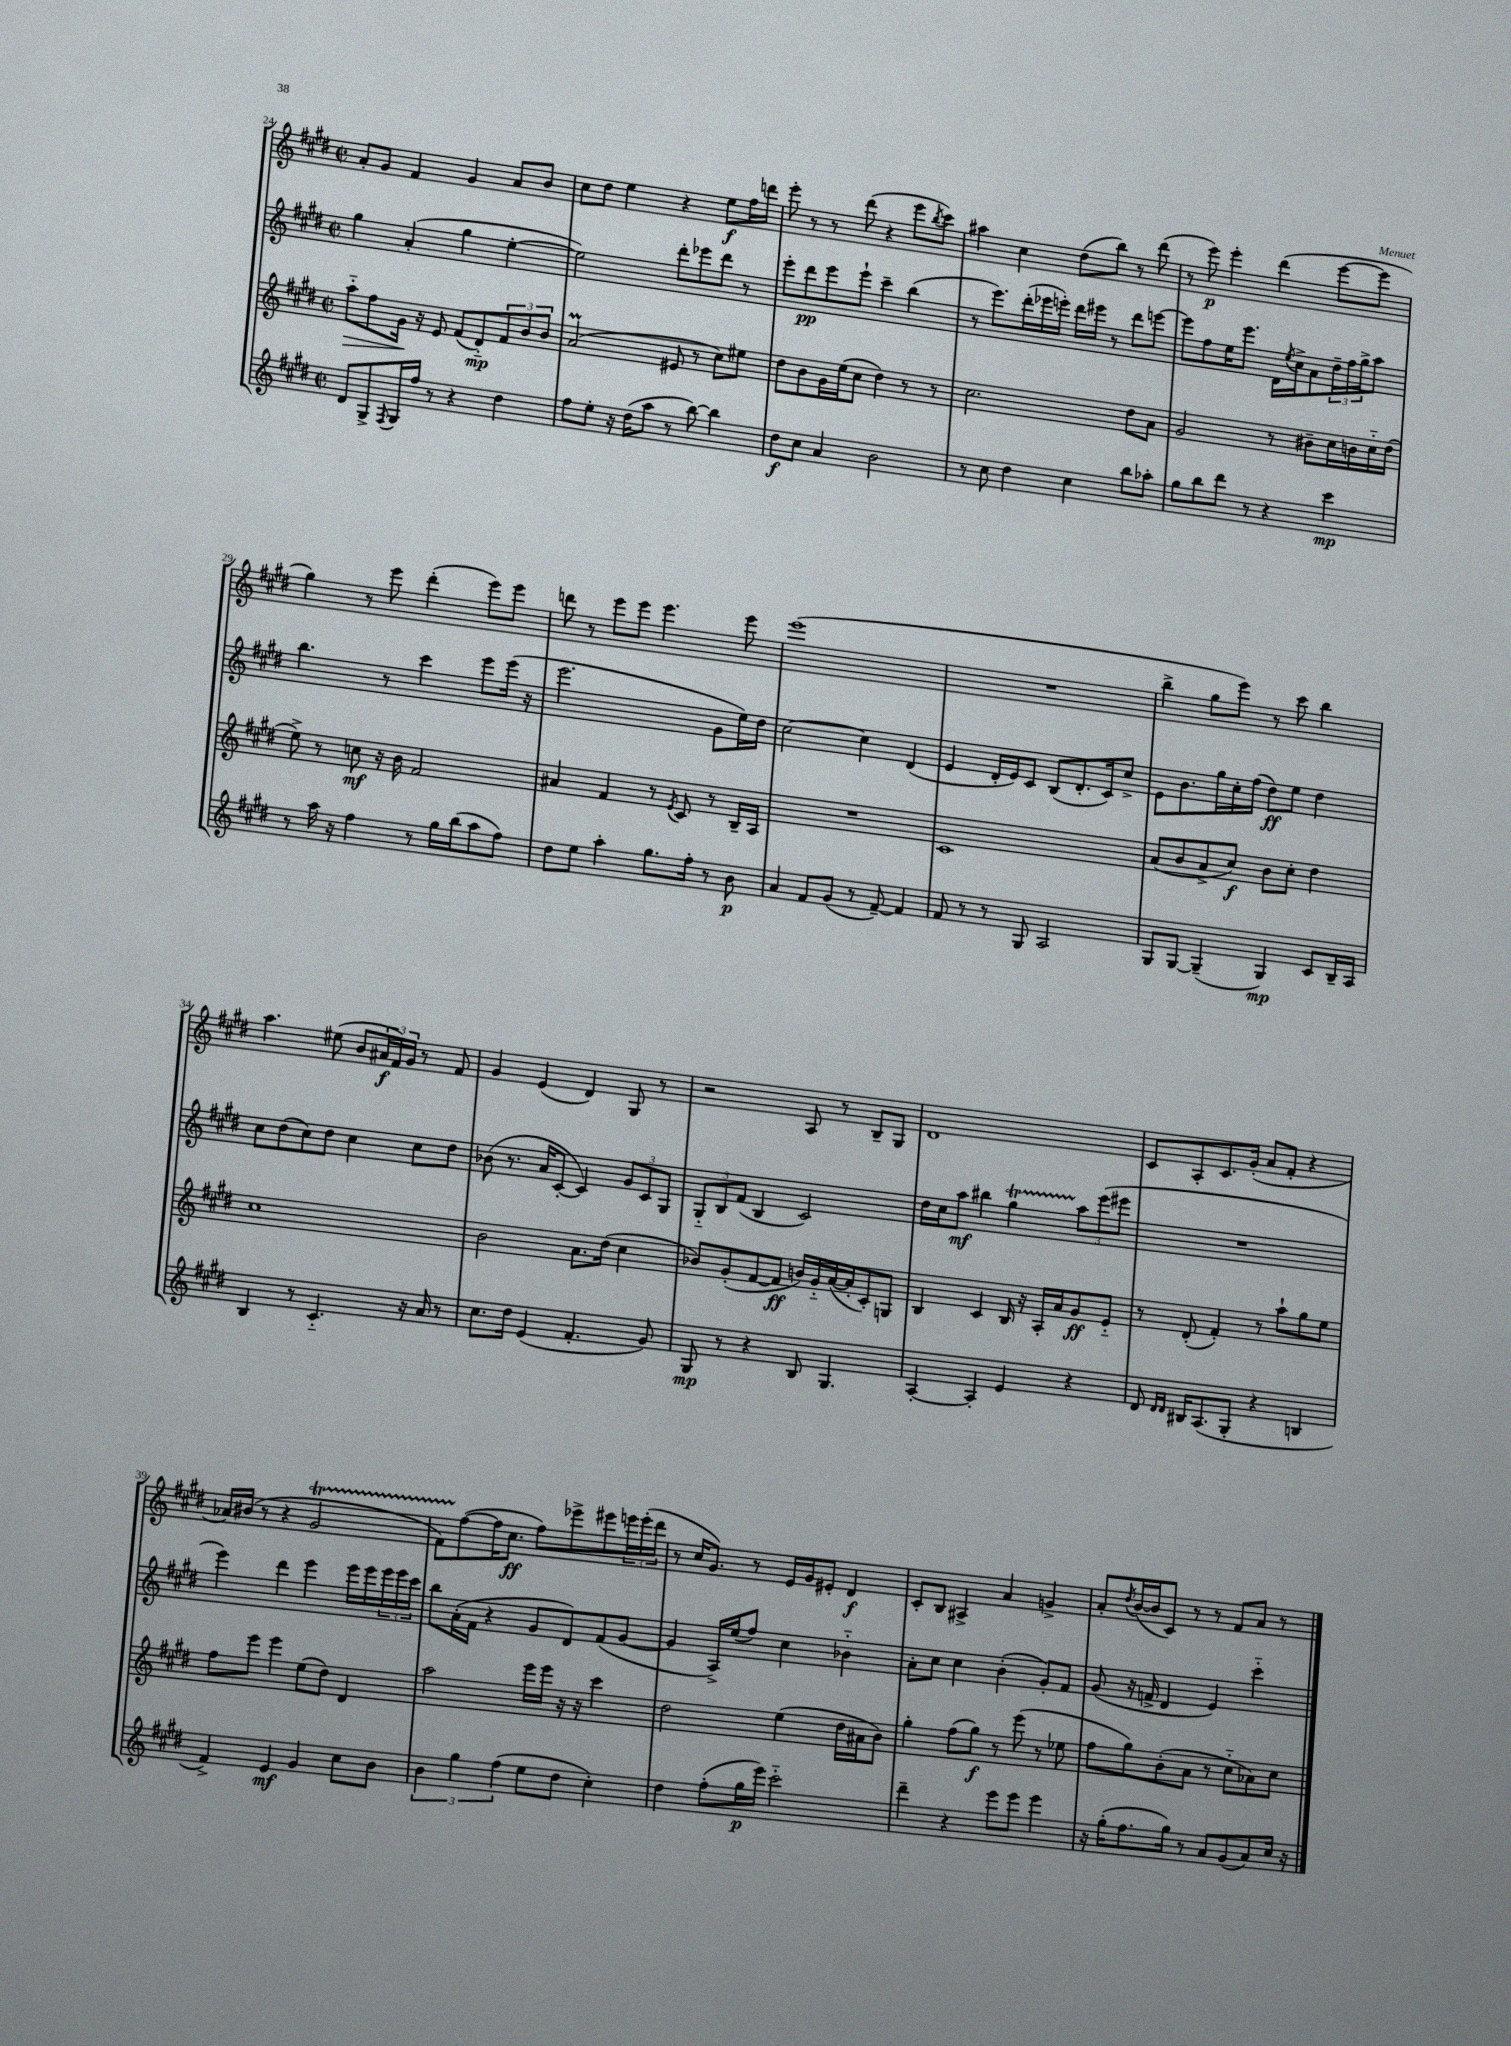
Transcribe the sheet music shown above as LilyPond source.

<<
\new StaffGroup <<
\new Staff = "s0" {
    \clef treble \key e \major \defaultTimeSignature \time 2/2
    a'8-. gis'8 fis'4 gis'4 a'8 b'8 |
    cis''8 dis''8 e''4 r4 e''8\f fis''16 d'''16 |
    e'''8-. r8 r8 dis'''8( r4 e'''8 \acciaccatura { b''8 } cis'''8) |
    ais''4 cis''4 dis''8( b''8) r8 dis'''8( |
    r8 e'''8\p) e'''4-. dis'''4( e'''8~ e'''8 |
    gis''4) r8 e'''8 dis'''4-.( e'''8) e'''8 |
    d'''8 r8 e'''8 e'''8 e'''4. e'''8 |
    e'''1( |
    R1 |
    b''4-> gis''8 e'''8) r8 cis'''8 b''4 |
    a''4. eis''8( b'8 \tuplet 3/2 { ais'16\f fis'16) gis'16 } r8 fis'8 |
    gis'4 e'4( dis'4) gis8 r8 |
    r2 a8 r8 b8-- gis8 |
    dis'1 |
    cis'8 a8-. cis'8. gis'16-.( a'8 fis'8-. r4 |
    aes'16) bis'16( r8 r4 gis'2\startTrillSpan |
    fis'8) fis''8~\stopTrillSpan( fis''16 cis''8.\ff fis''8) ees'''8-> eis'''8 \tuplet 3/2 { e'''16 e'''16-.( dis'''16 } |
    r8 cis''16 gis'8.) r8 e'16 gis'16 eis'8-. dis'4\f |
    cis'8-. b8 ais4-> a'4 g'4-> |
    a'8-. \acciaccatura { dis''8 } b'16~( b'16 cis'8) r8 r8 fis'8 a'8 r8 \bar "|." |
}
\new Staff = "s1" {
    \clef treble \key e \major \defaultTimeSignature \time 2/2
    gis''4 a'4-.( gis''4 e''4~-. |
    e''2) dis'''8-. ees'''8 dis'''8 r8 |
    e'''8-. dis'''8\pp e'''8 e'''8-! cis'''4-- b''4( |
    r8 e'''8.) dis'''16-.( ees'''16 e'''16-.) dis'''16 eis'''16 r8 dis'''8 e'''8~ |
    e'''8 fis''8 e''16 e'''8. dis'16 \acciaccatura { e''8 } cis''16-> a'8 \tuplet 3/2 { dis''16-- fis''16 gis''16-> } a''8 |
    b''4. r8 cis'''4 e'''8 e'''16( r16 |
    e'''2. gis'8 e''16) dis''16 |
    cis''2~ cis''4 dis'4( |
    e'4 dis'16-. e'16) cis'8 b8( dis'8.-. cis'16) cis''8-> |
    e'8 b'8. gis''16 cis''16-. fis''16( dis''8\ff) e''8 dis''4 |
    cis''8 dis''8( cis''8) dis''8 cis''4 cis''8 dis''8 |
    bes'8( r8. a'16 cis'8~-. cis'4) \tuplet 3/2 { gis'8 cis'8 gis8 } |
    \tuplet 3/2 { gis8-_ b8 fis'8( } b4 cis'2) |
    dis''16 cis''16 a''8\mf bis''4 gis''4\startTrillSpan \tuplet 3/2 { a''8\stopTrillSpan e'''8( eis'''8 } |
    R1 |
    e'''4) dis'''4 e'''4 e'''16 e'''16 \tuplet 3/2 { e'''16 e'''16 cis'''16 } |
    b''8 a'16-.( fis'16 r4 gis'8 dis'8) fis'8( gis'8~ |
    gis'4 a16->) e''16( fis''8) cis''4 bes'4-_ |
    a'8-. cis''8 cis''4 b'4-.( gis'8-.) fis'8 |
    gis'8( r16 f'16-> dis'4 e'4) cis'''4-_ \bar "|." |
}
\new Staff = "s2" {
    \clef treble \key e \major \defaultTimeSignature \time 2/2
    a''8-_\> fis''8 gis'16\! r16 e'8 fis'8( dis'8-_\mp) \tuplet 3/2 { fis'8 b'8 b'8 } |
    a'2\prall( eis'8 r8 cis''8) eis''8 |
    dis''8 b'8 gis'16 e''16( cis''8 dis''4) r8 r8 |
    cis''2. dis''8 a'8 |
    gis'2 r8 bis'8-- cis''16 b'16 cis''16-_ dis''16( |
    e''8->) r8 c''8\mf r16 b'16 fis'2 |
    ais'4 fis'4 r8 \acciaccatura { e'8 } cis'8 r8 b16-- a16 |
    R1 |
    cis'1 |
    a'8( b'8 a'8-> cis''8\f) b'8 cis''8-. dis''4 |
    cis''1 |
    b'2 a'8. dis''16( cis''4 |
    bes'8) gis'8-.( fis'8~ fis'8\ff b'16) gis'16-_ a'16~( a'16-. cis'8-.) g8 |
    b4 cis'4 b16 r16 a16-. a'16 gis'8\ff e'8-_ |
    r8 dis'8-.( fis'4-.) r8 a''8-! gis''8 e''8 |
    fis''8 e'''8 e'''4 e''8( dis''8) dis'4 |
    a''2 e'''16 e'''16 r16 r16 cis'''4 |
    dis''2 e''4( dis''16 ais'16 b'8) |
    gis''4-. fis''8( gis''8\f) r8 e'''8( r8 ees''8 |
    fis''8 gis''8) b'8-.( a'8 r8 cis''8-_ aes'8) cis''8 \bar "|." |
}
\new Staff = "s3" {
    \clef treble \key e \major \defaultTimeSignature \time 2/2
    dis'8 gis8-> \acciaccatura { fis8 } gis16 fis''16 r8 r4 dis''4 |
    fis''8 e''8-. r16 dis''16( a''8 r8 b''8~) b''4 |
    dis''8\f cis''8 a'4 b'2 |
    r8 cis''8 dis''4 cis''4 b''8 aes''8-. |
    gis''8 b''8 dis'''8 r8 r4 cis'''4\mp |
    r8 a''16 r16 fis''4 r8 gis''16 b''16( a''8 fis''8) |
    dis''8 e''8 a''4-. gis''8. fis''16-. r8 b'8\p |
    a'4 fis'8 gis'8( r8 fis'8~--) fis'4 |
    fis'8 r8 r8 gis8 a2 |
    gis8 gis8~ gis4--( gis4\mp) cis'8 b16-- a16 |
    b4 r8 cis'4.-_ r16 a'16 r8 |
    cis''8. dis''16 e'4( fis'4.-. gis'8) |
    gis8\mp r8 r4 b8 gis4. |
    a4~-. a4-. e'4 r4 |
    dis'8 \grace { dis'16 dis'16 } bis16 a8.( gis8-. r4 b4 |
    fis'4->) e'4\mf gis'4 cis''8 b'8 |
    \tuplet 3/2 { b'4 gis''4 fis''4( } e''8 dis''8 cis''4-.) |
    dis''4 fis''8-.( gis''16\p e'''16) cis'''2-_ |
    dis'''4-- r4 e'''8 e'''8 e'''4 |
    r16 gis''16-.( fis''8. gis''16) r8 a'8 gis'8( a'8) cis''16 r16 \bar "|." |
}
>>
>>
\layout { \context { \Score currentBarNumber = #24 } }
